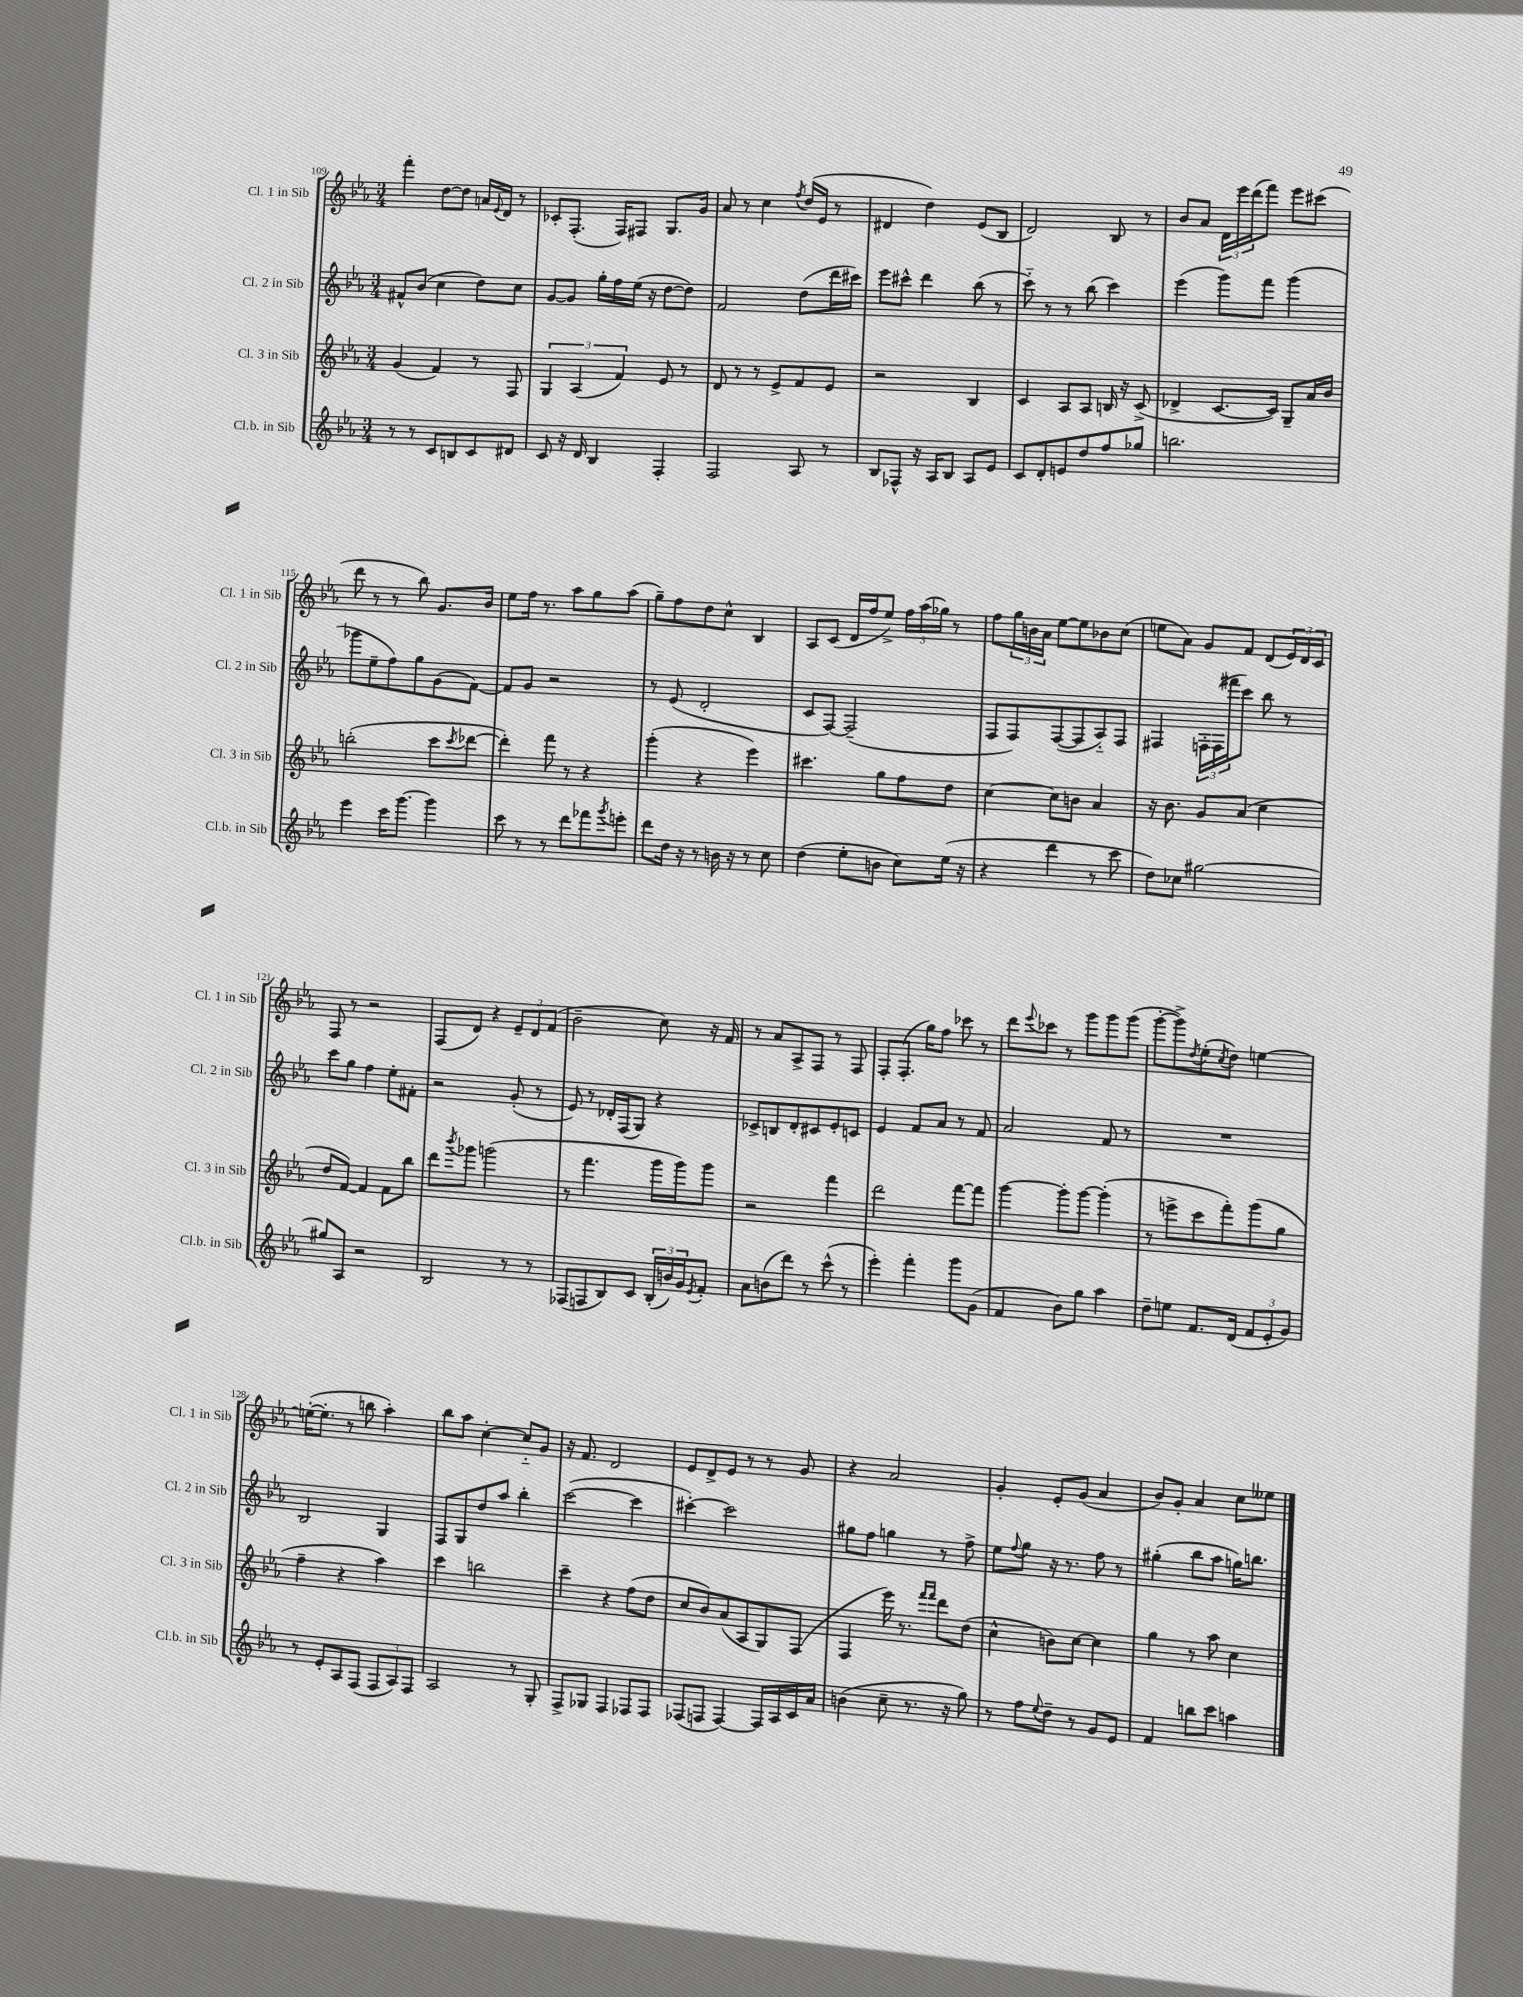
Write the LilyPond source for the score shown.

<<
\new StaffGroup <<
\new Staff = "s0" \with { instrumentName = "Cl. 1 in Sib" shortInstrumentName = "Cl. 1 in Sib" } {
    \clef treble \key ees \major \numericTimeSignature \time 3/4
    f'''4-. d''8~ d''8 a'16 \appoggiatura { ees'8 } d'16 r8 |
    ces'8-. f8.-.( f16) fis8 g8. g'16 |
    aes'8 r8 c''4 \acciaccatura { f''8 } d''16( ees'16 r8 |
    dis'4 d''4) ees'8( bes8 |
    d'2) bes8 r8 |
    bes'8 aes'8 \tuplet 3/2 { d'16 ees'''16 d'''16( } f'''8) ees'''8 cis'''8( |
    d'''8 r8 r8 bes''8) g'8. bes'16 |
    ees''8 f''16 r8. aes''8 g''8 aes''8( |
    g''8--) f''8 d''8 c''8-^ bes4 |
    aes8 c'8( d'16 f''16 ees''8->) \tuplet 3/2 { f''16 aes''16( ges''16) } r8 |
    f''8 \tuplet 3/2 { g''16 b'16 aes'16 } ees''8~ ees''8 bes'8 c''8( |
    e''8 aes'8) g'8 f'8 d'8( \tuplet 3/2 { ees'16) d'16 c'16 } |
    f8 r8 r2 |
    f8( d'8) r4 \tuplet 3/2 { ees'8-- d'8 f'8( } |
    bes'2-- c''8) r16 f'16 |
    r8 aes'8 aes8-> f8 r8 f8 |
    f8-. f8.-.( g''16) f''8 ces'''8 r8 |
    d'''8 \appoggiatura { ees'''8 } ces'''8 r8 g'''8 g'''8 g'''8( |
    g'''8~-. g'''8->) \acciaccatura { d''8 } ees''8-.( \acciaccatura { c''8 } d''8) e''4~ |
    e''16~-.( e''8.-. r8 b''8 aes''4-.) |
    bes''8 aes''8 c''4~-. c''8-_ g'8 |
    r16 f'8. d'2 |
    ees'8 d'8-> ees'8 r8 r8 g'8 |
    r4 aes'2 |
    g'4-. ees'8-. g'8( aes'4 |
    bes'8) g'8-. aes'4 c''8 eeses''8 \bar "|." |
}
\new Staff = "s1" \with { instrumentName = "Cl. 2 in Sib" shortInstrumentName = "Cl. 2 in Sib" } {
    \clef treble \key ees \major \numericTimeSignature \time 3/4
    fis'8-^ bes'8( c''4 d''8) c''8 |
    g'8~ g'8 g''16-. f''16 ees''16( r16 d''8~ d''8) |
    f'2 d''8( d'''16 cis'''16) |
    ees'''8 cis'''8-^ d'''4 bes''8( r8 |
    c'''8-_) r8 r8 bes''8( c'''4) |
    ees'''4( g'''8) f'''8 g'''4( |
    ges'''8 ees''8-- f''8) g''8 g'8( f'8~) |
    f'8 g'8 r2 |
    r8 ees'8( d'2-. |
    c'8 f8~) f2--( |
    f8 f8) f8~( f8 aes8-_) f8 |
    fis4 \tuplet 3/2 { f16-. f16( fis'''16 } c'''8) bes''8 r8 |
    c'''8 g''8 f''4 ees''8-. fis'8-. |
    r2 g'8-.( r8 |
    ees'8) r8 des'16-. f16( g8) r4 |
    ces'8-> b8 d'8-. cis'8 ees'8-. c'8 |
    ees'4 f'8 aes'8 r8 f'8 |
    aes'2 f'8 r8 |
    R2. |
    bes2 g4 |
    f8 g8 d''8 aes''8 bes''4-. |
    c'''2~( c'''4 |
    cis'''4~-.) cis'''2 |
    gis''8 f''8 g''4 r8 f''8-> |
    ees''8 \appoggiatura { f''8 } g''8 r16 r8. f''8 r8 |
    gis''4-.( bes''8 aes''8 g''16) b''8. \bar "|." |
}
\new Staff = "s2" \with { instrumentName = "Cl. 3 in Sib" shortInstrumentName = "Cl. 3 in Sib" } {
    \clef treble \key ees \major \numericTimeSignature \time 3/4
    g'4( f'4) r8 f8 |
    \tuplet 3/2 { g4 aes4( f'4) } ees'8 r8 |
    d'8 r8 r8 ees'8-> f'8 ees'8 |
    r2 bes4 |
    c'4 aes8 aes8 b16 r16 c'8->( |
    des'4-> c'8.~ c'16) g8-- aes'16 bes'16 |
    b''2-.( c'''8 \acciaccatura { c'''8 } des'''8~ |
    des'''4-.) f'''8 r8 r4 |
    g'''4-.( r4 ees'''4) |
    cis'''4. g''8 f''8 d''8 |
    c''4~ c''8 b'8 aes'4 |
    r16 bes'8. g'8 aes'8( c''4 |
    d''8 f'8~) f'4 f'8 bes''8 |
    d'''8 \acciaccatura { bes'''8 } ges'''8 g'''2( |
    r8 f'''4. g'''16 g'''16) g'''8 |
    r2 f'''4 |
    d'''2 f'''8~ f'''8 |
    g'''4~ g'''8-. g'''8~ g'''4-.( |
    r8 e'''8-> c'''8 f'''8-.) g'''8( g''8 |
    f''4-- r4 aes''4) |
    c'''4 b''2 |
    c'''4-- r4 f''8( d''8 |
    c''8 bes'8) aes'8( aes8 g8) f8( |
    f4 ees'''16) r8. \grace { f'''16 f'''16 } d'''8 d''8( |
    c''4-^ b'8) c''8~ c''4 |
    g''4 r8 aes''8 c''4 \bar "|." |
}
\new Staff = "s3" \with { instrumentName = "Cl.b. in Sib" shortInstrumentName = "Cl.b. in Sib" } {
    \clef treble \key ees \major \numericTimeSignature \time 3/4
    r8 r8 c'8 b8 c'8 dis'8 |
    c'8 r16 d'16 bes4 f4-. |
    f2 aes8 r8 |
    bes8 fes8-^ r16 aes16 bes8 aes8 ees'8 |
    c'8 d'8-. e'8 d''8 f''8 ges''8 |
    b''2. |
    ees'''4 c'''16 g'''8.~ g'''4 |
    c'''8 r8 r8 d'''8 fes'''8 \acciaccatura { g'''8 } e'''8-. |
    d'''8 d''16 r16 r8 b'16 r16 r8 c''8 |
    d''4( ees''8-. b'8 c''8) ees''16( r16 |
    r4 d'''4 r8 c'''8 |
    d''8) ces''8 gis''2~ |
    gis''8 aes8 r2 |
    bes2 r8 r8 |
    fes8( f8 bes8) c'8 \tuplet 3/2 { bes16-.( b'16) g'16 } \acciaccatura { ees'8 } f'8-. |
    aes'8 b'8( d'''8) r8 c'''8-^( r8 |
    ees'''4-.) f'''4-. g'''8 g'8( |
    f'4 bes'8) g''8 aes''4 |
    d''8-- e''8 f'8. d'16( \tuplet 3/2 { f'8 ees'8-. g'8) } |
    r8 ees'8-. aes8 f8( \tuplet 3/2 { f8 aes8) f8 } |
    aes2 r8 g8-. |
    f8-> ges8 f4 fes8 fes8 |
    fes8( f8 f4~) f16 aes16 c'16 aes'16 |
    b'4( c''8-- r8. r16 g''8) |
    r8 f''8 \appoggiatura { ees''8 } d''8-- r8 g'8 ees'8 |
    f'4 b''8 c'''8 a''4 \bar "|." |
}
>>
>>
\layout { \context { \Score currentBarNumber = #109 } }
